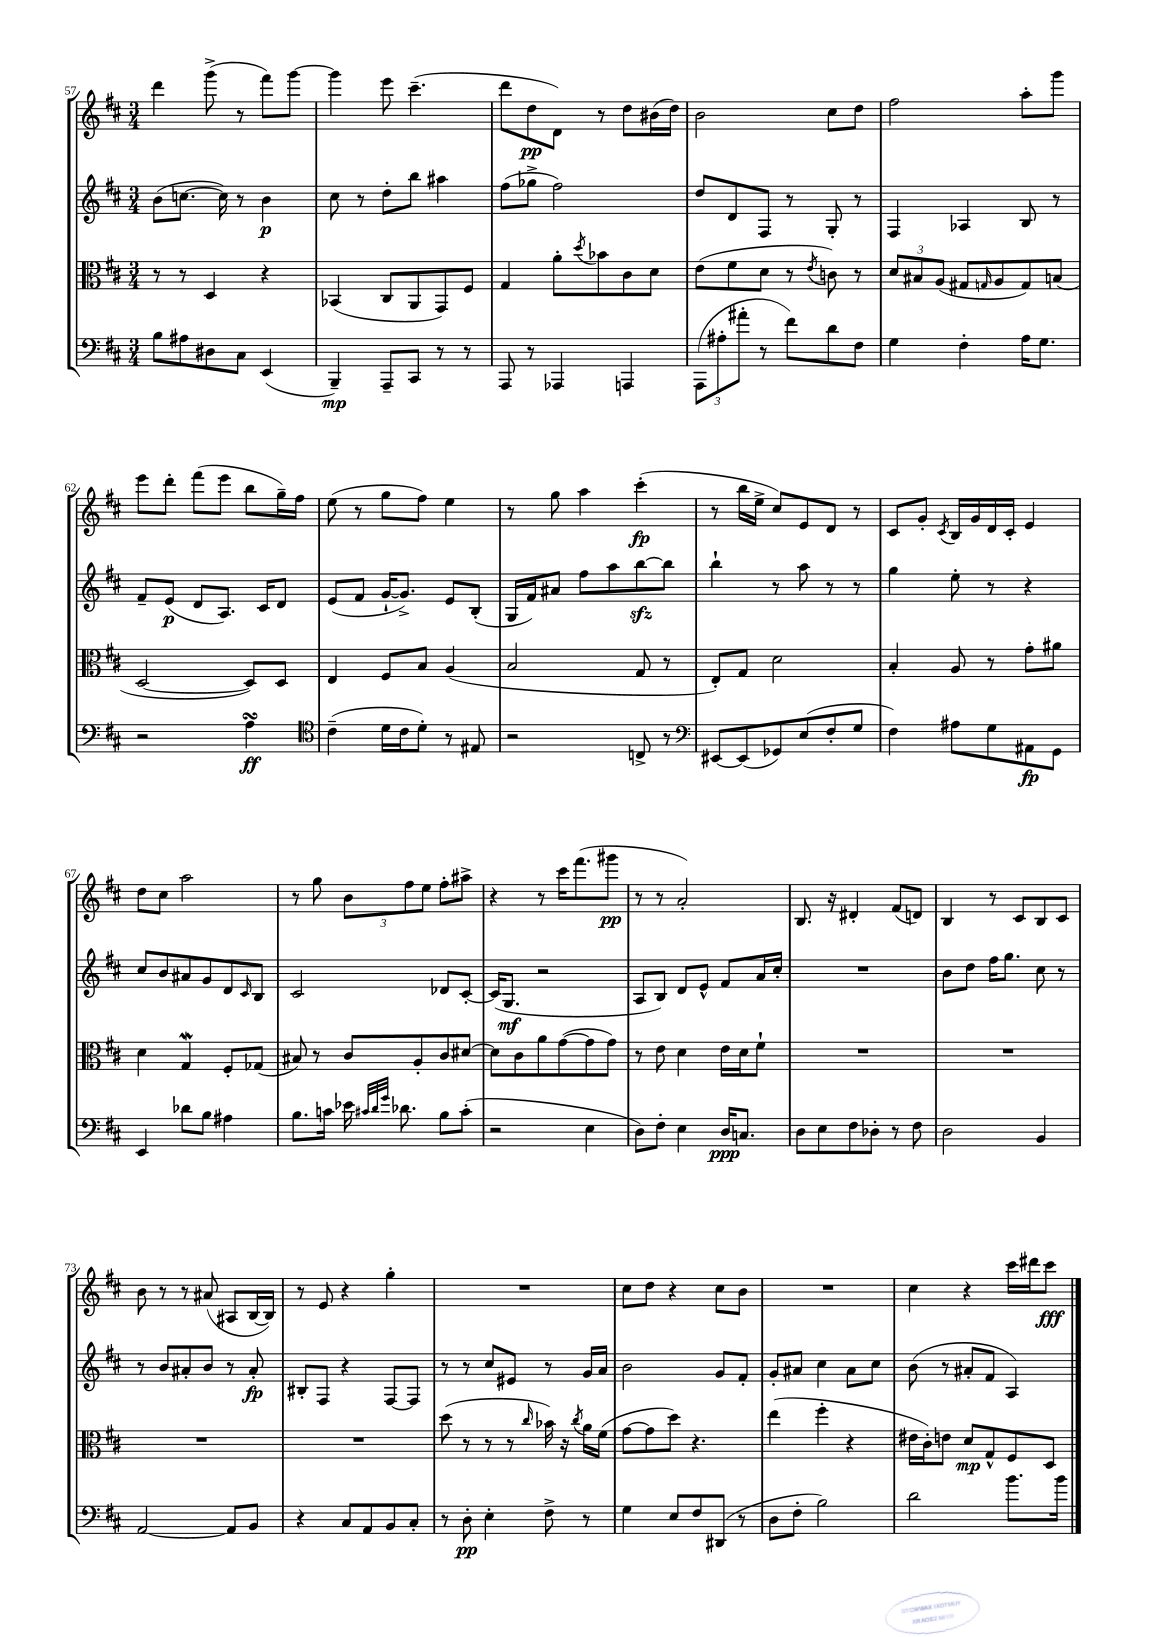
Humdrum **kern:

**kern	**kern	**kern	**kern
*staff4	*staff3	*staff2	*staff1
*clefF4	*clefC3	*clefG2	*clefG2
*k[f#c#]	*k[f#c#]	*k[f#c#]	*k[f#c#]
*M3/4	*M3/4	*M3/4	*M3/4
8B	8r	(8b	4ddd
8A#	8r	[8.cc	.
8D#	4D	.	(8ggg^
.	.	16cc])	.
8C#	.	8r	8r
(4EE	4r	4b	8fff#)
.	.	.	[8ggg
=	=	=	=
4BBB~)	(4BB-	8cc#	4ggg]
.	.	8r	.
8AAA~	8C#	8dd'	8eee
8CC#	8AA	8bb	(4.ccc#~
8r	8GG)	4aa#	.
8r	8F#	.	.
=	=	=	=
8AAA	4G	(8ff#	8ddd
8r	.	8gg-^	8dd
4AAA-	8a'	2ff#)	8d)
.	8qdd	.	.
.	8b-	.	8r
4AAA	8c#	.	8dd
.	8d	.	(16b#
.	.	.	16dd)
=	=	=	=
(12AAA	(8e	8dd	2b
12A#'	.	.	.
.	8f#	8d	.
12a#'	.	.	.
8r	8d	8F#	.
8f#)	8r	8r	.
.	8qe	.	.
8d	8c)	8G'	8cc#
8F#	8r	8r	8dd
=	=	=	=
4G	12d	4F#	2ff#
.	12B#	.	.
.	(12A	.	.
4F#'	8G#	4A-	.
.	16qqG	.	.
.	8A	.	.
16A	8G)	8B	8aa'
8.G	.	.	.
.	(8B	8r	8ggg
=	=	=	=
2r	[2D	8f#~	8eee
.	.	(8e	8ddd'
.	.	8d	(8fff#
.	.	8.A)	8eee
4A	8D])	.	8bb
.	.	16c#	.
.	8D	8d	16gg~)
.	.	.	16ff#
=	=	=	=
*clefC4	*	*	*
(4c#~	4E	(8e	(8ee
.	.	8f#	8r
16d	8F#	[16g`	8gg
16c#	.	8.g^])	.
8d')	8B	.	8ff#)
8r	(4A	8e	4ee
8E#	.	(8B'	.
=	=	=	=
2r	2B	16G	8r
.	.	16f#)	.
.	.	8a#	8gg
.	.	8ff#	4aa
.	.	8aa	.
8C^	8G	[8bb	(4ccc#'
8r	8r	8bb]	.
=	=	=	=
*clefF4	*	*	*
[8EE#	8E')	4bb`	8r
(8EE#]	8G	.	16bb
.	.	.	16ee^
8GG-)	2d	8r	8cc#)
(8E	.	8aa	8e
8F#'	.	8r	8d
8G	.	8r	8r
=	=	=	=
4F#)	4B'	4gg	8c#
.	.	.	8g'
.	.	.	8qc#
8A#	8A	8ee'	16B
.	.	.	16g
8G	8r	8r	16d
.	.	.	16c#'
8AA#	8g'	4r	4e
8GG	8a#	.	.
=	=	=	=
4EE	4d	8cc#	8dd
.	.	8b	8cc#
8d-	4G	8a#	2aa
8B	.	8g	.
4A#	8F#'	8d	.
.	.	16qqc#	.
.	(8G-	8B	.
=	=	=	=
8.B	8B#)	2c#	8r
.	8r	.	8gg
16c	.	.	.
16e-	8c#	.	12b
32qqc#	.	.	.
32qqd	.	.	.
32qqg	.	.	.
8.d-	.	.	.
.	.	.	12ff#
.	8A'	.	.
.	.	.	12ee
8B	8c#	8d-	8ff#'
(8c#'	[8d#	[8c#'	8aa#^
=	=	=	=
2r	8d#]	(16c#]	4r
.	.	8.G	.
.	8c#	.	.
.	8a	2r	8r
.	([8g	.	16ccc#
.	.	.	(8.fff#
4E	8g]	.	.
.	8g)	.	8ggg#
=	=	=	=
8D)	8r	8A	8r
8F#'	8e	8B)	8r
4E	4d	8d	2a')
.	.	8e^^	.
16D	16e	8f#	.
8.C	16d	.	.
.	8f#`	16a	.
.	.	16cc#'	.
=	=	=	=
8D	2.r	2.r	8.B
8E	.	.	.
.	.	.	16r
8F#	.	.	4d#'
8D-'	.	.	.
8r	.	.	(8f#
8F#	.	.	8d)
=	=	=	=
2D	2.r	8b	4B
.	.	8dd	.
.	.	16ff#	8r
.	.	8.gg	.
.	.	.	8c#
4BB	.	8cc#	8B
.	.	8r	8c#
=	=	=	=
[2AA	2.r	8r	8b
.	.	8b	8r
.	.	8a#'	8r
.	.	8b	(8a#
8AA]	.	8r	8A#
8BB	.	8a#'	[16B
.	.	.	16B])
=	=	=	=
4r	2.r	8B#'	8r
.	.	8F#	8e
8C#	.	4r	4r
8AA	.	.	.
8BB	.	[8F#	4gg'
8C#'	.	8F#]	.
=	=	=	=
8r	(8dd	8r	2.r
8D'	8r	8r	.
4E'	8r	8cc#	.
.	8r	8e#	.
.	16qqcc#	.	.
8F#^	16b-)	8r	.
.	16r	.	.
.	8qcc#	.	.
8r	16a	16g	.
.	(16f#	16a	.
=	=	=	=
4G	[8g	2b	8cc#
.	8g]	.	8dd
8E	8dd)	.	4r
8F#	4.r	.	.
(8DD#	.	8g	8cc#
8r	.	8f#'	8b
=	=	=	=
8D	(4ee	8g'	2.r
8F#'	.	8a#	.
2B)	4ff#'	4cc#	.
.	4r	8a#	.
.	.	8cc#	.
=	=	=	=
2d	16e#	(8b	4cc#
.	16c#')	.	.
.	8e	8r	.
.	8d	8a#'	4r
.	8G^^	8f#	.
8.b	8F#	4A)	16ccc#
.	.	.	16ddd#
.	8D	.	8ccc#
16b	.	.	.
==	==	==	==
*-	*-	*-	*-
